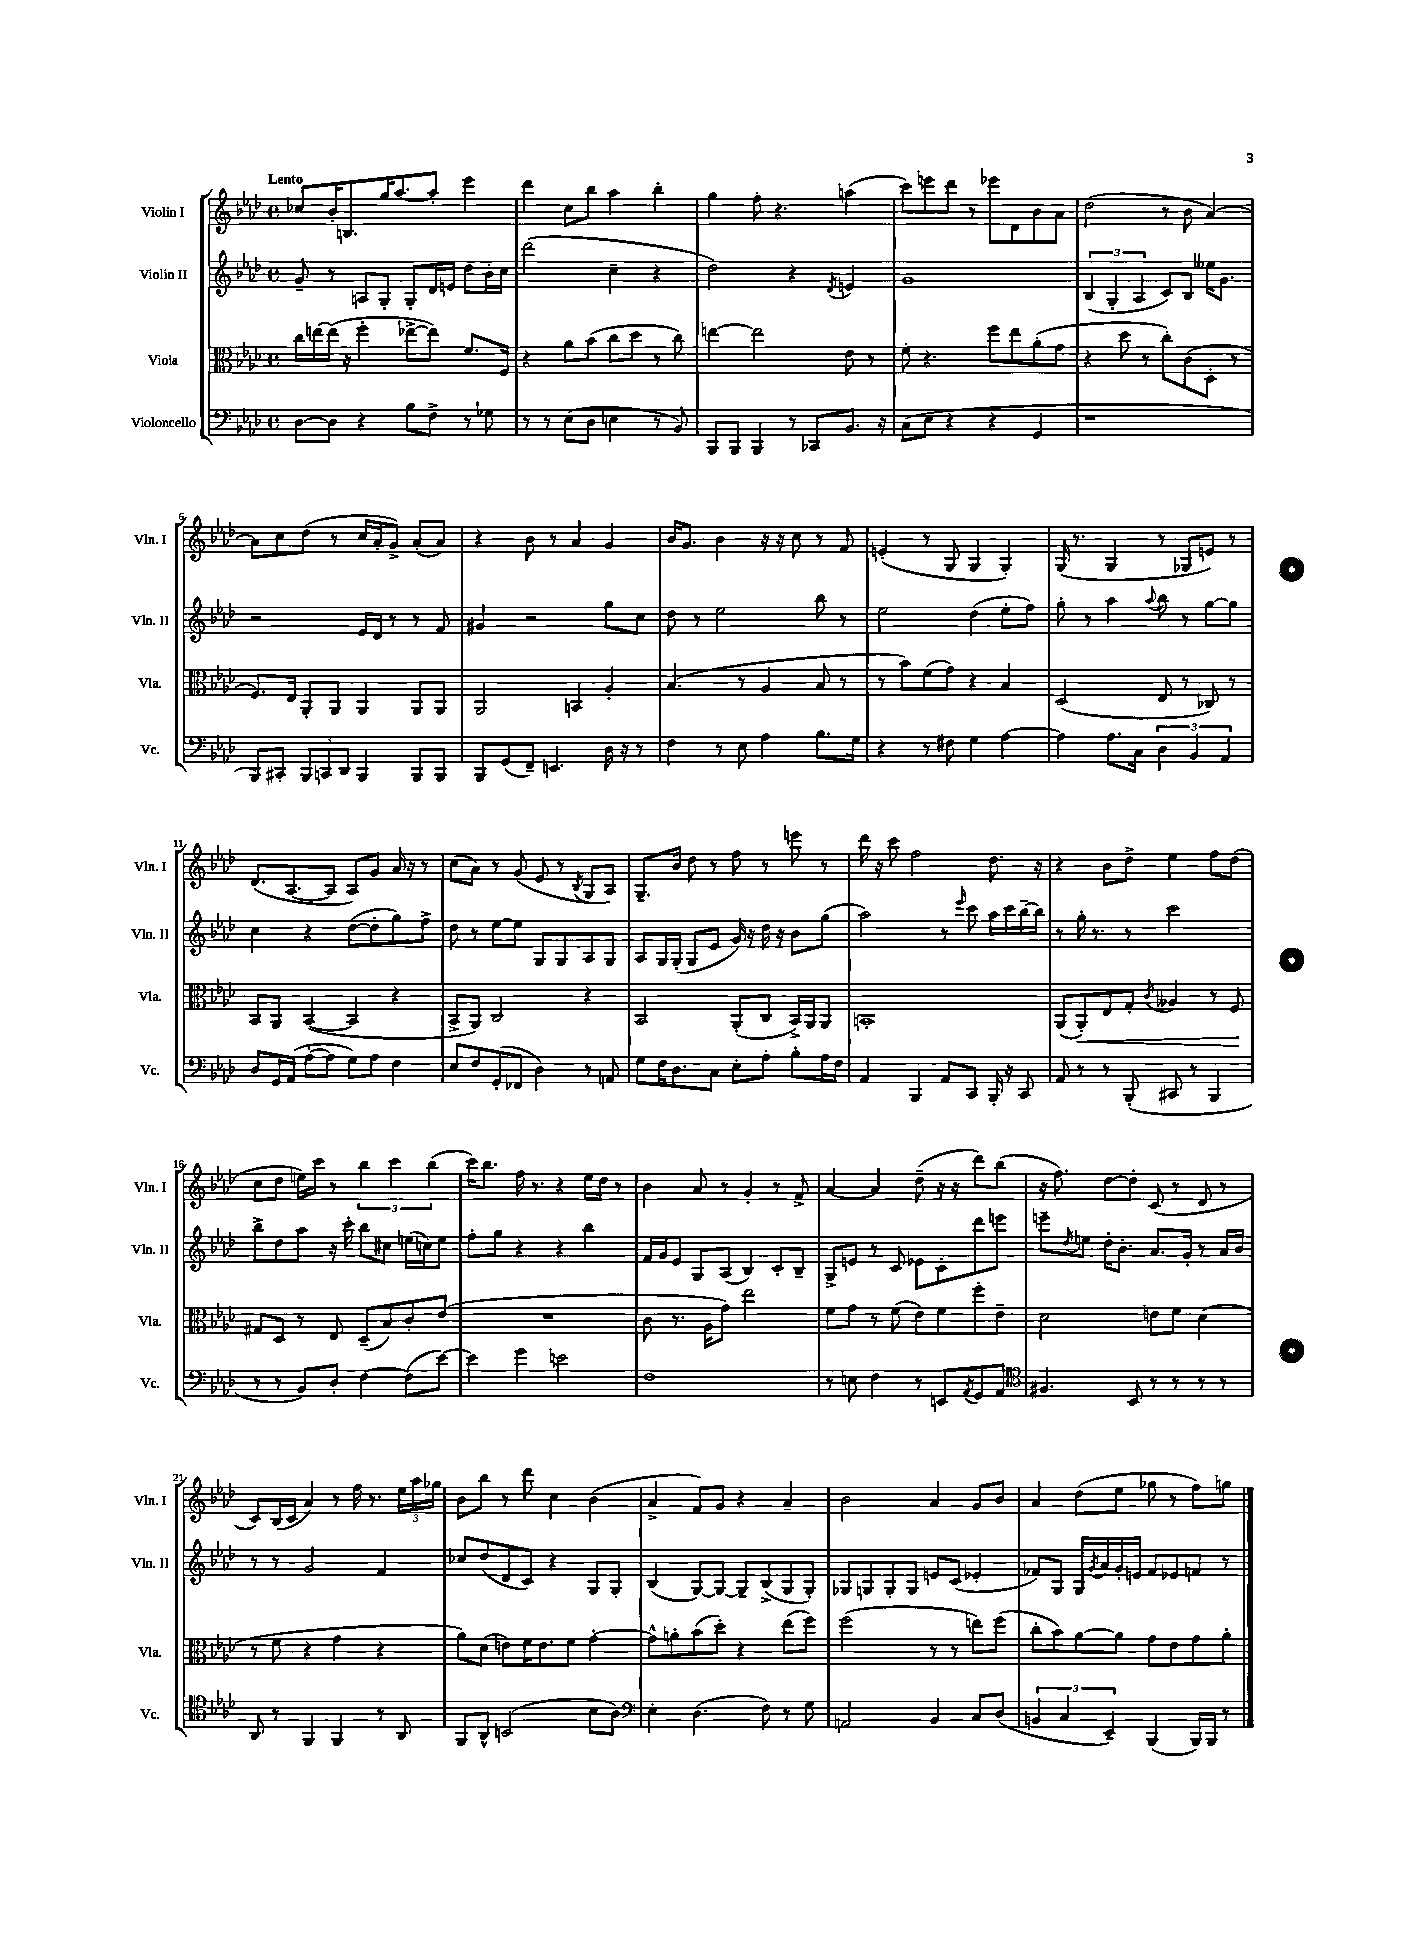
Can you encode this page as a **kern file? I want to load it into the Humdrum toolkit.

**kern	**kern	**kern	**kern
*staff4	*staff3	*staff2	*staff1
*clefF4	*clefC3	*clefG2	*clefG2
*k[b-e-a-d-]	*k[b-e-a-d-]	*k[b-e-a-d-]	*k[b-e-a-d-]
*M4/4	*M4/4	*M4/4	*M4/4
*met(c)	*met(c)	*met(c)	*met(c)
[8D-	16cc	8g~	8cc-
.	[16ee	.	.
8D-]	(16ee]	8r	16b-'
.	16r	.	8.B
4r	4ff'	8A	.
.	.	8G'	16gg
.	.	.	[8.aa-
8B-	[8ee-^	8G'	.
8F^	8ee-])	16d-	8aa-']
.	.	16e	.
8r	8.f	8dd-	4eee-
8G-	.	16b-'	.
.	16F	16cc	.
=	=	=	=
8r	4r	(2ddd-	4ddd-
8r	.	.	.
(8E-	8a-	.	8cc
8D-	(8b-	.	8bb-
4E	8cc	4cc~	4aa-
.	8dd-	.	.
8r	8r	4r	4bb-'
8BB-)	8cc)	.	.
=	=	=	=
8BBB-	[4ee	2dd-)	4gg
8BBB-	.	.	.
4BBB-	2ee]	.	8ff'
.	.	.	4.r
8r	.	4r	.
8CC-	.	.	.
.	.	8qd-	.
8.BB-	8e-	4e	(4aa
.	8r	.	.
16r	.	.	.
=	=	=	=
(8C	8f'	1g	8ccc)
8E-	4.r	.	8eee
4r	.	.	8ddd-
.	.	.	8r
4r	8ff	.	8eee-
.	8ee-	.	8d-
4GG	(8a-'	.	8b-
.	8g	.	8a-
=	=	=	=
1r	4r	(6B-	(2dd-
.	.	6G'	.
.	8dd-	.	.
.	.	6A-	.
.	8r	.	.
.	8cc')	8c)	8r
.	(8c	8B-	8b-
.	8D-'	16ee--	[4a-)
.	.	8.g	.
.	8r	.	.
=	=	=	=
8BBB-)	8.F)	2r	8a-]
8CC#'	.	.	8cc
.	16E-	.	.
12BBB-	8AA-'	.	(8dd-
12CC	.	.	.
.	8AA-	.	8r
12DD-	.	.	.
4BBB-	4AA-	16e-	16cc
.	.	16d-	16a-'
.	.	8r	8g^)
8BBB-	8AA-	8r	(8a-'
8BBB-	8AA-	8f	8a-)
=	=	=	=
8BBB-	2AA-	4g#	4r
(8GG	.	.	.
8FF~)	.	2r	8b-
4.EE	.	.	8r
.	4BB	.	4a-
16D-	4A-'	8gg	4g
16r	.	.	.
8r	.	8cc	.
=	=	=	=
4F	(4.B-	8dd-	16b-
.	.	.	8.g
.	.	8r	.
8r	.	2ee-	4b-
8E-	8r	.	.
4A-	4A-	.	16r
.	.	.	16r
.	.	.	8cc
8.B-	8B-	8bb-	8r
.	8r	8r	8f
16G	.	.	.
=	=	=	=
4r	8r	2ee-	(4e'
.	8b-)	.	.
8r	(8f	.	8r
8F#	8g)	.	8G
4G	4r	(4dd-	4G
[4A-	4B-	8ee-'	4G')
.	.	8ff)	.
=	=	=	=
4A-]	(2D-	8gg'	(16G
.	.	.	8.r
.	.	8r	.
8.A-	.	4aa-	4G
16C	.	.	.
.	.	8qqaa-	.
6D-	8E-	8bb-	8r
.	8r	8r	8G-
6BB-	.	.	.
.	8C-)	[8gg	8e)
6AA-	.	.	.
.	8r	8gg]	8r
=	=	=	=
8D-	8BB-	4cc	(8.d-
16GG	8AA-	.	.
(16AA-	.	.	[8.A-
[8A-'	([4BB-	4r	.
8A-]	.	.	8A-]
8G)	4BB-]	([8dd-	8A-)
8A-	.	8dd-']	8g
4F	4r	8gg)	16a-
.	.	.	16r
.	.	8ff^	8r
=	=	=	=
8E-	8BB-^	8dd-	(8cc
8F	8AA-)	8r	8a-)
(8GG'	2C	[8ee-	8r
8FF-	.	8ee-]	(8g
4D-)	.	8G	8e-
.	.	8G	8r
.	.	.	8qB-
8r	4r	8A-	8G
8AA	.	8G	8A-)
=	=	=	=
8G	2BB-	8A-	8.G~
16F	.	16G	.
8.D-	.	(16G'	16b-
.	.	8G	8dd-
8C	.	8e-	8r
8E-'	(8AA-'	16g)	8ff
.	.	16r	.
8A-'	8C	16dd-	8r
.	.	16r	.
8B-'	16BB-^)	8b-	8eee
.	16AA-	.	.
16A-	8AA-	(8gg	8r
16F	.	.	.
=	=	=	=
4AA-	1BB'	2aa-)	16ddd-
.	.	.	16r
.	.	.	8ccc
4BBB-	.	.	2ff
8AA-	.	8r	.
.	.	16qqeee-	.
8CC	.	8ccc	.
16BBB-'	.	16aa-	8.dd-
16r	.	16ccc	.
8CC	.	[16bb-~	.
.	.	16bb-]	16r
=	=	=	=
8AA-	(8AA-	8r	4r
8r	8AA-')	16gg'	.
.	.	8.r	.
8r	8E-	.	8b-
(8BBB-'	8G'	8r	8dd-^
.	8qc	.	.
8CC#	4A--	2ccc	4ee-
8r	.	.	.
4BBB-	8r	.	8ff
.	8F	.	(8dd-
=	=	=	=
8r	8G#	8bb-^	8cc
8r	8D-	8dd-	8dd-
8BB-)	8r	8aa-	16ee)
.	.	.	16ccc
8D-'	8E-	16r	8r
.	.	16ccc'	.
[4F	(8D-~	8bb-	6bb-
.	8B-)	8cc#	.
.	.	.	6ccc
(8F]	8c'	(16ee	.
.	.	16cc)	.
.	.	.	(6bb-
[8e-)	(8e-	8ee	.
=	=	=	=
4e-]	1r	8ff'	16ccc)
.	.	.	8.bb-
.	.	8gg	.
4g	.	4r	16ff
.	.	.	8.r
2e	.	4r	4r
.	.	4bb-	16ee-
.	.	.	16dd-
.	.	.	8r
=	=	=	=
1F	8c	16f	4b-
.	.	16g	.
.	8.r	8e-	.
.	.	8G	8a-
.	16A-	.	.
.	8g)	(8A-	8r
.	2ee-	4B-)	4g'
.	.	8c'	8r
.	.	8B-~	8f^
=	=	=	=
8r	8f	8G^	[4a-
8E	8g	8e	.
4F	8r	8r	4a-]
.	(8f	8c	.
8r	8e-)	8e-	(8dd-~
8EE	8f	8c'	16r
.	.	.	16r
8qAA-	.	.	.
8GG	8ff'	8ddd-	8ddd-)
8AA-	8e-~	8eee	(8bb-
=	=	=	=
*clefC4	*	*	*
4.F#	2d-	8eee~	16r
.	.	.	8.ff)
.	.	8qdd-	.
.	.	8ee	.
.	.	16dd-'	[8dd-
.	.	8.b-'	.
8BB-	.	.	8dd-']
8r	8e	8.a-	(8c
8r	8f	.	8r
.	.	16g'	.
8r	(4d-	8r	8d-
8r	.	16a-	8r
.	.	16b-	.
=	=	=	=
8AA-	8r	8r	8c)
8r	8f	8r	(16B-
.	.	.	16c
4FF	4r	2g	4a-)
4FF	4g	.	8r
.	.	.	16ff
.	.	.	8.r
8r	4r	4f	.
8AA-	.	.	24ee-
.	.	.	24aa-
.	.	.	24gg-
=	=	=	=
8FF	8a-)	8cc-	8b-
8AA-^^	(8d-	(8dd-	8bb-
(2BB	8e)	8d-	8r
.	16f	8c)	8ddd-
.	8.e	.	.
.	.	4r	4cc
.	8f	.	.
8B-	[4g'	8G	(4b-
8A-)	.	8G'	.
=	=	=	=
*clefF4	*	*	*
4E-'	8g^^]	(4B-	4a-^
.	8a'	.	.
(4.D-	(8b-	[8G)	8f)
.	8dd-')	8G_	8g
.	4r	8G~]	4r
8F)	.	(8B-^	.
8r	(8ee-	8G	4a-~
8G	8ff)	8G')	.
=	=	=	=
2AA	(2ff	8G-	2b-
.	.	8G	.
.	.	8G'	.
.	.	8G	.
4BB-	8r	8e	4a-
.	8r	(8c	.
8C	8ee)	4e-'	8g
(8D-	(8ff	.	8b-
=	=	=	=
6BB	8cc'	8f-)	4a-
.	8b-)	8G	.
6C	.	.	.
.	[8a-	16G	(8dd-
.	.	8qg	.
.	.	16a-	.
6EE-~)	.	.	.
.	8a-]	16g'	8ee-
.	.	16e	.
(4BBB-	8g	8f-	8gg-
.	8e-	8e-	8r
16BBB-)	8g	8f	8ff)
16BBB-	.	.	.
8r	8a-'	8r	8gg
==	==	==	==
*-	*-	*-	*-
